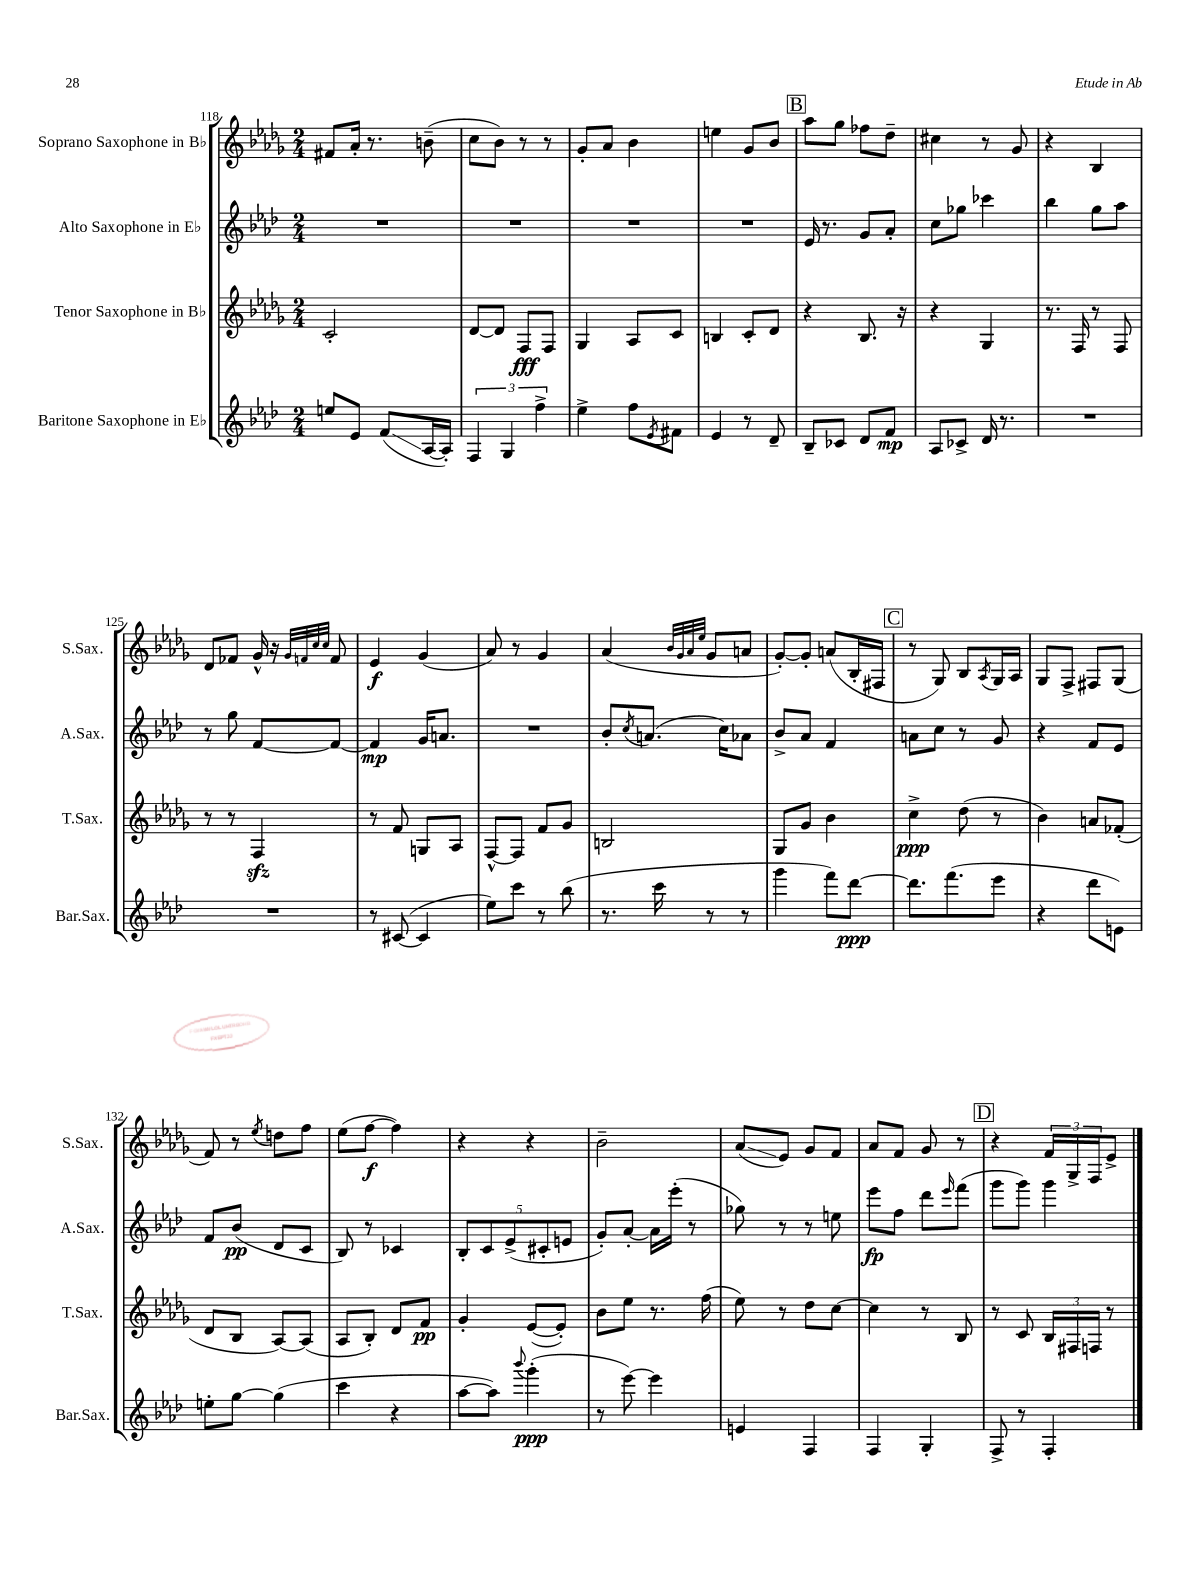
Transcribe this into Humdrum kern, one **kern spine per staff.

**kern	**kern	**kern	**kern
*staff4	*staff3	*staff2	*staff1
*clefG2	*clefG2	*clefG2	*clefG2
*k[b-e-a-d-]	*k[b-e-a-d-g-]	*k[b-e-a-d-]	*k[b-e-a-d-g-]
*M2/4	*M2/4	*M2/4	*M2/4
8ee/L	2c'/	2r	8f#/L
8e-/J	.	.	16a-'/Jk
.	.	.	8.r
(8f/L	.	.	.
[16A-/L	.	.	(8b~\
16A-'/]JJ)	.	.	.
=	=	=	=
6F/	[8d-/L	2r	8cc\L
.	8d-/]J	.	8b-\J)
6G/	.	.	.
.	8F/L	.	8r
6ff^\	.	.	.
.	8F/J	.	8r
=	=	=	=
4ee-^\	4G-/	2r	8g-'/L
.	.	.	8a-/J
8ff\L	8A-/L	.	4b-\
8qe-/	.	.	.
8f#\J	8c/J	.	.
=	=	=	=
4e-/	4B/	2r	4ee\
8r	8c'/L	.	8g-/L
8d-~/	8d-/J	.	8b-/J
=	=	=	=
8B-~/L	4r	16e-/	8aa-\L
.	.	8.r	.
8c-/J	.	.	8gg-\J
8d-/L	8.B-/	8g/L	8ff-\L
8f/J	.	8a-'/J	8dd-~\J
.	16r	.	.
=	=	=	=
8A-/L	4r	8cc\L	4cc#\
8c-^/J	.	8gg-\J	.
16d-/	4G-/	4ccc-\	8r
8.r	.	.	.
.	.	.	8g-/
=	=	=	=
2r	8.r	4bb-\	4r
.	16F/	.	.
.	8r	8gg\L	4B-/
.	8F/	8aa-\J	.
=	=	=	=
2r	8r	8r	8d-/L
.	8r	8gg\	8f-/J
.	4F/	[8f/L	16g-^^/
.	.	.	16r
.	.	.	32qqg-/LLL
.	.	.	32qqf/
.	.	.	32qqcc/
.	.	.	32qqcc/JJJ
.	.	8f/_J	8f/
=	=	=	=
8r	8r	4f/]	4e-/
([8c#/	8f/	.	.
4c#/]	8G/L	16g/LK	(4g-/
.	.	8.a/J	.
.	8A-/J	.	.
=	=	=	=
8ee-\L)	[8F^^/L	2r	8a-/)
8ccc\J	8F/]J	.	8r
8r	8f/L	.	4g-/
(8bb-\	8g-/J	.	.
=	=	=	=
8.r	2B/	8b-'/L	(4a-/
.	.	8qcc/	.
.	.	(8.a/J	.
16ccc\	.	.	.
.	.	.	32qqb-/LLL
.	.	.	32qqg-/
.	.	.	32qqa-/
.	.	.	32qqee-/JJJ
8r	.	.	8g-/L
.	.	16cc\LK)	.
8r	.	8a-\J	8a/J
=	=	=	=
4ggg\	8G-/L	8b-^/L	[8g-'/L)
.	8g-/J	8a-/J	8g-'/]J
8fff\L)	4b-\	4f/	(8a/L
[8ddd-\J	.	.	16B-'/L
.	.	.	16F#/JJ
=	=	=	=
8.ddd-\]L	4cc^\	8a\L	8r
.	.	8cc\J	8G-/)
(8.fff\	.	.	.
.	(8dd-\	8r	8B-/L
.	.	.	8qA-/
8eee-\J	8r	8g/	16G-/L
.	.	.	16A-/JJ
=	=	=	=
4r	4b-\)	4r	8G-/L
.	.	.	8F^/J
8ddd-\L	8a/L	8f/L	8F#/L
8e\J)	(8f-'/J	8e-/J	(8G-/J
=	=	=	=
8ee'\L	8d-/L	8f/L	8f/)
[8gg\J	8B-/J	(8b-/J	8r
.	.	.	8qee-/
(4gg\]	[8A-/L)	8d-/L	8dd\L
.	(8A-/]J	8c/J	8ff\J
=	=	=	=
4ccc\	8A-/L	8B-/)	(8ee-\L
.	8B-'/J)	8r	[8ff\J
4r	8d-/L	4c-/	4ff\])
.	8f/J	.	.
=	=	=	=
[8aa-\L	4g-'/	10B-'/L	4r
.	.	10c/	.
8aa-\]J)	.	.	.
.	.	(10e-^/	.
8qqbbb-/	.	.	.
(4ggg'\	([8e-/L	.	4r
.	.	10c#'/	.
.	8e-'/]J)	.	.
.	.	10e/J	.
=	=	=	=
8r	8b-\L	8g'/L)	2b-~\
[8eee-\)	8ee-\J	[8a-'/J	.
4eee-\]	8.r	16a-\]LL	.
.	.	(16eee-'\JJ	.
.	.	8r	.
.	(16ff\	.	.
=	=	=	=
4e/	8ee-\)	8gg-\)	(8a-/L
.	8r	8r	8e-/J)
4F/	8dd-\L	8r	8g-/L
.	[8cc\J	8ee\	8f/J
=	=	=	=
4F/	4cc\]	8eee-\L	8a-/L
.	.	8ff\J	8f/J
4G'/	8r	8ddd-\L	8g-/
.	.	16qqeee-/	.
.	8B-/	(8fff\J	8r
=	=	=	=
8F^/	8r	8ggg\L	4r
8r	8c/	8ggg\J)	.
4F'/	24B-/LL	4ggg\	24f/LL
.	24F#/	.	24G-^/
.	24F/JJ	.	24F/J
.	8r	.	8e-^/J
==	==	==	==
*-	*-	*-	*-
